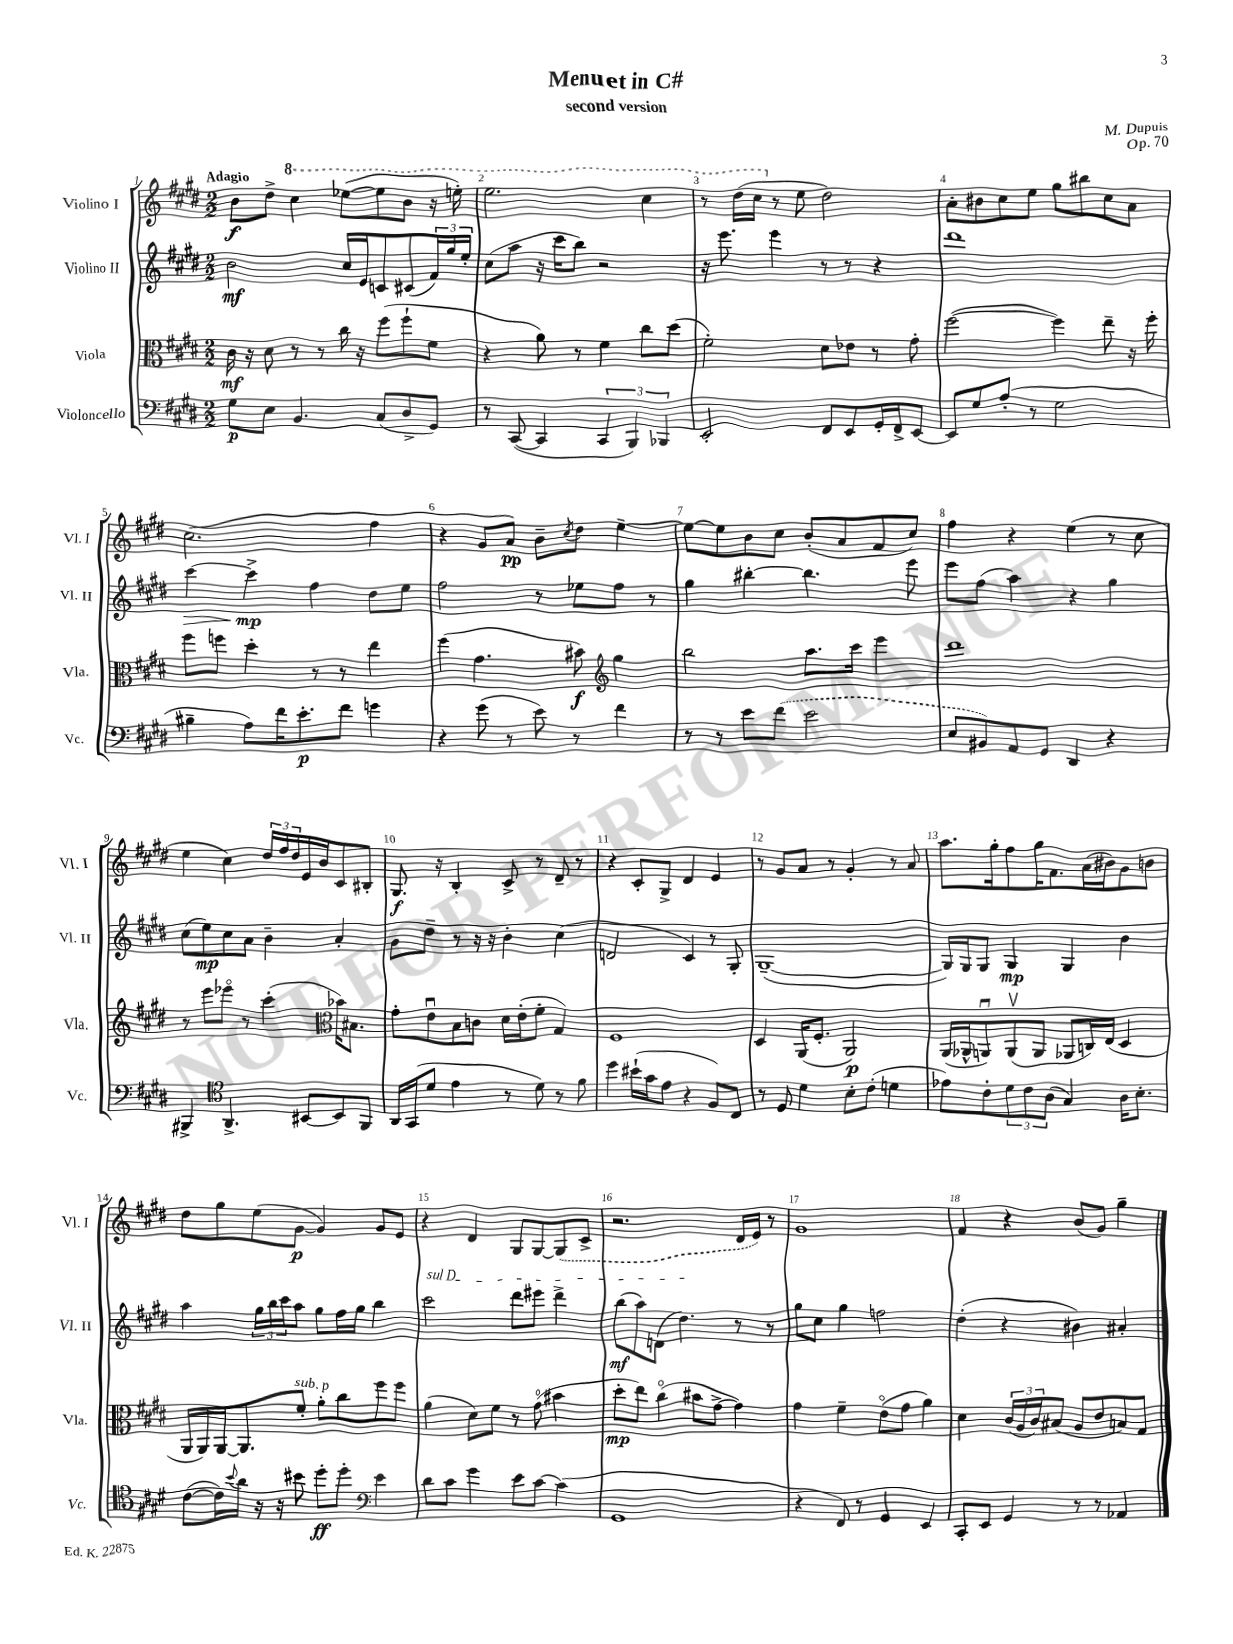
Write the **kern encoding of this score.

**kern	**dynam	**kern	**dynam	**kern	**dynam	**kern	**dynam
*part4	*part4	*part3	*part3	*part2	*part2	*part1	*part1
*staff4	*staff4	*staff3	*staff3	*staff2	*staff2	*staff1	*staff1
*I"Violoncello	*	*I"Viola	*	*I"Violino II	*	*I"Violino I	*
*I'Vc.	*	*I'Vla.	*	*I'Vl. II	*	*I'Vl. I	*
*clefF4	*	*clefC3	*	*clefG2	*	*clefG2	*
*k[f#c#g#d#]	*	*k[f#c#g#d#]	*	*k[f#c#g#d#]	*	*k[f#c#g#d#]	*
*M2/2	*	*M2/2	*	*M2/2	*	*M2/2	*
=1	=1	=1	=1	=1	=1	=1	=1
!	!	!	!	!	!	!LO:TX:a:B:t=Adagio	!
8G#\L	p	16c#\	mf	2b\	mf	8b\L	f
.	.	16r	.	.	.	.	.
8E\J	.	8d#\	.	.	.	8dd#^\J	.
*	*	*	*	*	*	*8va	*
4.BB/	.	8r	.	.	.	4ccc#\	.
.	.	8r	.	.	.	.	.
.	.	16cc#\	.	16cc#/LL	.	([8eee-X\L	.
.	.	16r	.	16e/J	.	.	.
(8C#/L	.	(8ff#\L	.	8cn/	.	8eee-\]	.
8D#^/	.	8ff#`\	.	(8c#X/	.	8bb\J	.
8GG#/J)	.	8f#\J	.	24f#/L)	.	16r	.
.	.	.	.	24gg#/	.	.	.
.	.	.	.	.	.	16eeen'\)	.
.	.	.	.	24ee'/JJ	.	.	.
=2	=2	=2	=2	=2	=2	=2	=2
8r	.	4r	.	(8cc#\L	.	2.eee\	.
([8CC#/	.	.	.	8aa\J	.	.	.
4CC#/]	.	8a\)	.	16r	.	.	.
.	.	.	.	16ccc#\KL	.	.	.
.	.	8r	.	8bb\J)	.	.	.
6CC#/	.	4f#\	.	2r	.	.	.
6BBB/)	.	.	.	.	.	.	.
.	.	8cc#\L	.	.	.	4ccc#\	.
6BBB-X/	.	.	.	.	.	.	.
.	.	(8dd#\J	.	.	.	.	.
=3	=3	=3	=3	=3	=3	=3	=3
2EE'/	.	2f#'\)	.	16r	.	8r	.
.	.	.	.	8.eee\	.	.	.
.	.	.	.	.	.	(16ddd#\LL	.
.	.	.	.	.	.	16ccc#\JJ	.
*	*	*	*	*	*	*X8va	*
.	.	.	.	4eee\	.	8r	.
.	.	.	.	.	.	8ee\	.
8FF#/L	.	8d#\L	.	8r	.	2dd#\)	.
8EE/	.	8e-X\J	.	8r	.	.	.
16GG#'/L	.	8r	.	4r	.	.	.
16FF#^/J	.	.	.	.	.	.	.
[8EE/J	.	8g#'\	.	.	.	.	.
=4	=4	=4	=4	=4	=4	=4	=4
8EE/L]	.	([2ff#\	.	1ddd#	.	8a'\L	.
8G#/	.	.	.	.	.	8b#X\	.
(8A'/J	.	.	.	.	.	8cc#\	.
8r	.	.	.	.	.	8ee\J	.
2G#\	.	4ff#\])	.	.	.	8gg#\L	.
.	.	.	.	.	.	8bb#X\	.
.	.	8ee~\	.	.	.	8cc#\	.
.	.	16r	.	.	.	8a\J	.
.	.	16ff#'\	.	.	.	.	.
!!LO:LB:g=z
=5	=5	=5	=5	=5	=5	=5	=5
!	!	!	!	!	!LO:HP:b	!	!
4B#X~\	.	8ff#\L	.	[4ccc#\	>	(2.cc#\	.
.	.	8ffn\J	.	.	.	.	.
8A\L)	.	4dd#'\	.	4ccc#^\]	mp	.	.
16f#\K	.	.	.	.	.	.	.
8.e'\	p	.	.	.	.	.	.
.	.	8r	.	4ff#\	]	.	.
8f#\J	.	8r	.	.	.	.	.
4gn\	.	4ee\	.	8dd#\L	.	4ff#\	.
.	.	.	.	8ee\J	.	.	.
=6	=6	=6	=6	=6	=6	=6	=6
4r	.	(4ff#\	.	2ff#\	.	4r	.
(8g#\	.	4.g#\	.	.	.	8g#/L	.
8r	.	.	.	.	.	8a/J)	pp
8e\)	.	.	.	8r	.	8b~\L	.
.	.	.	.	.	.	8qcc#/	.
8r	.	8b#X\)	f	8ee-X\L	.	8dd#\J	.
*	*	*clefG2	*	*	*	*	*
4f#\	.	4gg#\	.	8ff#\J	.	[4ee~\	.
.	.	.	.	8r	.	.	.
=7	=7	=7	=7	=7	=7	=7	=7
8r	.	2bb\	.	4gg#\	.	8ee\L_	.
8r	.	.	.	.	.	8ee\]	.
8e\L	.	.	.	[4bb#X'\	.	8b\	.
(8f#\J	.	.	.	.	.	8cc#\J	.
2e\	.	8.aa\L	.	4.bb#\]	.	(8b'/L	.
.	.	.	.	.	.	8a/	.
.	.	16ccc#\Jk	.	.	.	.	.
.	.	4eee\	.	.	.	8f#/	.
.	.	.	.	8eee\	.	8cc#/J)	.
=8	=8	=8	=8	=8	=8	=8	=8
8E/L	.	1ddd#	.	8eee\L	.	4ff#\	.
8BB#X/)	.	.	.	(8ff#\J	.	.	.
8AA/	.	.	.	4aa\)	.	4r	.
8GG#/J	.	.	.	.	.	.	.
4DD#/	.	.	.	4r	.	(4ee\	.
4r	.	.	.	4gg#\	.	8r	.
.	.	.	.	.	.	8cc#\	.
!!LO:LB:g=z
=9	=9	=9	=9	=9	=9	=9	=9
4BBB#X^/	.	8r	.	(8cc#\L	.	4ee\	.
.	.	8eee\L	.	8ee\)	mp	.	.
*clefC4	*	*	*	*	*	*	*
4.AA^/	.	8eee-X\J	.	8cc#\	.	4cc#\)	.
.	.	8r	.	8a\J	.	.	.
.	.	(4ccc#'\	.	4b~\	.	24dd#/LL	.
.	.	.	.	.	.	24ff#/	.
.	.	.	.	.	.	24dd#/	.
[8BB#X/L	.	.	.	.	.	16e/	.
.	.	.	.	.	.	16b/J	.
*	*	*clefC3	*	*	*	*	*
8BB#/]	.	16b-X\KL)	.	4a'/	.	8c#/	.
.	.	8.B#X\J	.	.	.	.	.
8FF#/J	.	.	.	.	.	8B#X'/J	.
=10	=10	=10	=10	=10	=10	=10	=10
16AA/LL	.	8g#'\L	.	8g#\L	.	8.G#/	f
(16GG#/J	.	.	.	.	.	.	.
8d#/J	.	8eu\	.	8dd#~\J	.	.	.
.	.	.	.	.	.	16r	.
4e\	.	8B\	.	8r	.	4B'/	.
.	.	8cn\J	.	16r	.	.	.
.	.	.	.	16r	.	.	.
8r	.	16d#\LL	.	4b'\	.	8c#^/	.
.	.	(16e'\J	.	.	.	.	.
8d#\)	.	8f#'\J	.	.	.	8r	.
8r	.	4G#/)	.	(4cc#\	.	8d#~/	.
8f#\	.	.	.	.	.	8r	.
=11	=11	=11	=11	=11	=11	=11	=11
4dd#\	.	1F#	.	2dn/	.	4r	.
(16b#X`\LL	.	.	.	.	.	8c#'/L	.
16g#\J	.	.	.	.	.	.	.
8e\J	.	.	.	.	.	8G#^/J	.
4r	.	.	.	4c#/)	.	4d#/	.
8F#/L)	.	.	.	8r	.	4e/	.
8C#/J	.	.	.	8G#'/	.	.	.
=12	=12	=12	=12	=12	=12	=12	=12
8r	.	4D#/	.	([1G#~	.	8r	.
8D#/	.	.	.	.	.	8g#/L	.
4d#\	.	(16AA/KL	.	.	.	8a/J	.
.	.	8.F#'/J	.	.	.	.	.
.	.	.	.	.	.	8r	.
8B'\L	.	2AA/)	p	.	.	4g#'/	.
(8c#'\J	.	.	.	.	.	.	.
4dn\	.	.	.	.	.	8r	.
.	.	.	.	.	.	8a/	.
=13	=13	=13	=13	=13	=13	=13	=13
8e-X\L)	.	(16AA/LL	.	16G#/LL])	.	8.aa\L	.
.	.	16AA-X^^/J	.	16G#/J	.	.	.
8c#'\	.	8AAnu/)	.	8G#/J	.	.	.
.	.	.	.	.	.	16gg#'\k	.
12d#\	.	(8AAv/	.	4G#/	mp	8ff#\	.
12c#\	.	.	.	.	.	.	.
.	.	8AA/J	.	.	.	16gg#\K	.
(12A\J	.	.	.	.	.	.	.
.	.	.	.	.	.	8.f#\	.
4G#/)	.	8AA-X/L	.	4G#/	.	.	.
.	.	16Cn/L)	.	.	.	(16a\L	.
.	.	(16E/JJ	.	.	.	16b#X\J)	.
16A\KL	.	4D#/	.	4b\	.	8g#\	.
8.B'\J	.	.	.	.	.	.	.
.	.	.	.	.	.	8bn\J	.
!!LO:LB:g=z
=14	=14	=14	=14	=14	=14	=14	=14
([8c#\L	.	16AA/LL	.	4aa\	.	8dd#\L	.
.	.	16AA/)	.	.	.	.	.
16c#\L])	.	[16AA/J	.	.	.	8gg#\	.
8qqb/	.	.	.	.	.	.	.
16a\JJ	.	8.AA/]	.	.	.	.	.
16r	.	.	.	24gg#\LL	.	(8ee\	.
.	.	.	.	24bb\	.	.	.
16r	.	.	.	.	.	.	.
.	.	.	.	24ccc#\J	.	.	.
!	!	!LO:TX:a:i:t=sub. p	!	!	!	!	!
8b#X\	.	8f#'/J	.	8aa\J	.	[8g#\J	p
8dd#'\L	ff	8a'\L	.	8gg#\L	.	4g#/])	.
8dd#'\J	.	8cc#\	.	16ff#\L	.	.	.
.	.	.	.	16gg#\JJ	.	.	.
*clefF4	*	*	*	*	*	*	*
4e\	.	8ff#\	.	4bb\	.	8g#/L	.
.	.	8ff#\J	.	.	.	8e/J	.
=15	=15	=15	=15	=15	=15	=15	=15
!	!	!	!	!LO:TX:a:i:t=sul D	!	!	!
8d#\L	.	(4a\	.	2ccc#\	.	4r	.
8c#\J	.	.	.	.	.	.	.
4g#\	.	8d#\L)	.	.	.	4d#/	.
.	.	8f#\J	.	.	.	.	.
8e\L	.	8r	.	8ddd#\L	.	8G#/L	.
[8c#\J	.	(8g#\	.	8eee#X\J	.	[8G#/	.
(4c#\]	.	4b#X\	.	4ddd#^\	.	(8G#/]	.
.	.	.	.	.	.	8c#^/J	.
=16	=16	=16	=16	=16	=16	=16	=16
1GG#	.	8dd#'\L	mp	(8bb\L	mf	2.r	.
.	.	8ee\J)	.	8aa\)	.	.	.
.	.	(4cc#\	.	(8dn\J	.	.	.
.	.	.	.	4.dd#\)	.	.	.
.	.	8b#X\L	.	.	.	.	.
.	.	[8g#^\J	.	.	.	.	.
.	.	4g#\])	.	8r	.	16d#/LL	.
.	.	.	.	.	.	16e/JJ)	.
.	.	.	.	8r	.	8r	.
=17	=17	=17	=17	=17	=17	=17	=17
4r	.	4g#\	.	8gg#\L	.	1g#	.
.	.	.	.	8cc#\J	.	.	.
8FF#/)	.	4f#~\	.	4gg#\	.	.	.
8r	.	.	.	.	.	.	.
4GG#/	.	(8e\L	.	2ffn\	.	.	.
.	.	8g#\J	.	.	.	.	.
4EE/	.	4a\)	.	.	.	.	.
=18	=18	=18	=18	=18	=18	=18	=18
8CC#'/L	.	4d#\	.	(4dd#'\	.	4f#/	.
8EE/J	.	.	.	.	.	.	.
4GG#/	.	(24c#/LL	.	4r	.	4r	.
.	.	24A/	.	.	.	.	.
.	.	24c#/J)	.	.	.	.	.
.	.	(8B#X/J	.	.	.	.	.
8r	.	8A/L	.	4b#X\)	.	(8b/L	.
8r	.	8e/	.	.	.	8g#/J)	.
4AA-X/	.	8Bn/)	.	4a#X'/	.	4gg#~\	.
.	.	8G#/J	.	.	.	.	.
==	==	==	==	==	==	==	==
*-	*-	*-	*-	*-	*-	*-	*-
